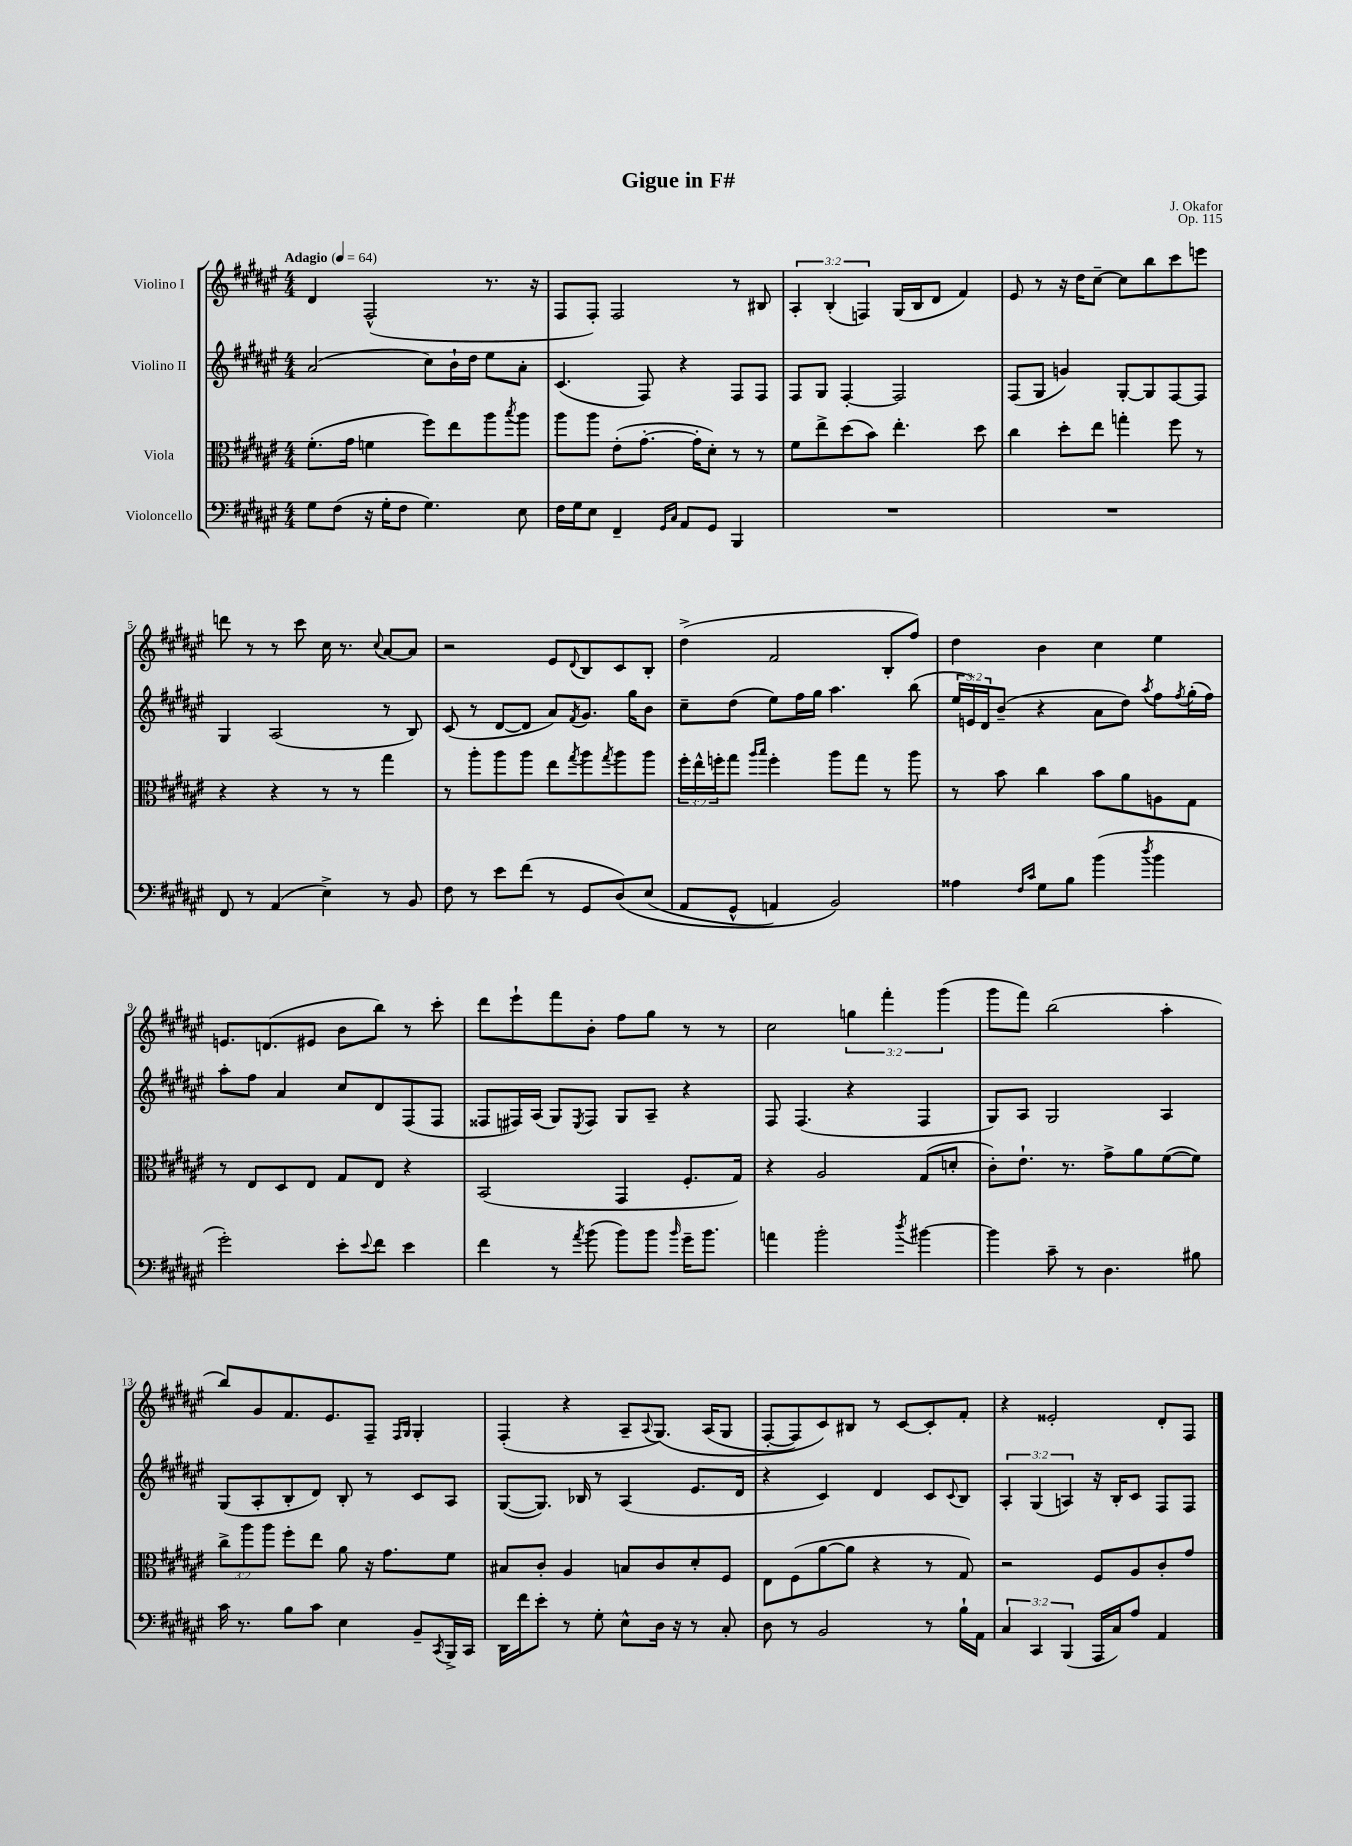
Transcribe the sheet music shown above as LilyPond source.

\header { title = "Gigue in F#" composer = "J. Okafor" opus = "Op. 115" }
<<
\new StaffGroup <<
\new Staff = "s0" \with { instrumentName = "Violino I" } {
    \clef treble \key fis \major \numericTimeSignature \time 4/4 \override Staff.TupletNumber.text = #tuplet-number::calc-fraction-text \tempo "Adagio" 4 = 64
    dis'4 fis2-^( r8. r16 |
    fis8 fis8-.) fis2 r8 bis8 |
    \tuplet 3/2 { ais4-. b4-.( f4) } gis16( b16 dis'8 fis'4) |
    eis'8 r8 r16 dis''16 cis''8~-- cis''8 b''8 cis'''8 e'''8 |
    d'''8 r8 r8 cis'''8 cis''16 r8. \appoggiatura { cis''8 } ais'8~ ais'8 |
    r2 eis'8 \appoggiatura { dis'8 } b8 cis'8 b8-. |
    dis''4->( fis'2 b8-. fis''8) |
    dis''4 b'4 cis''4 eis''4 |
    e'8. d'8.( eis'8 b'8 b''8) r8 cis'''8-. |
    dis'''8 eis'''8-! fis'''8 b'8-. fis''8 gis''8 r8 r8 |
    cis''2 \tuplet 3/2 { g''4 fis'''4-. gis'''4( } |
    gis'''8 fis'''8) b''2( ais''4-. |
    b''8) gis'8 fis'8. eis'8. fis8-- \grace { fis16 gis16 } gis4-. |
    fis4-.( r4 ais8-- \appoggiatura { ais8 } gis8.)\( ais16( gis8 |
    fis8~-. fis8) cis'8\) bis8 r8 cis'8~ cis'8-. fis'8-. |
    r4 eisis'2-. dis'8-. fis8 \bar "|." |
}
\new Staff = "s1" \with { instrumentName = "Violino II" } {
    \clef treble \key fis \major \numericTimeSignature \time 4/4 \override Staff.TupletNumber.text = #tuplet-number::calc-fraction-text
    ais'2( cis''8) b'16-! dis''16 eis''8 ais'8-. |
    cis'4.( fis8) r4 fis8 fis8 |
    fis8 gis8 fis4~-. fis2 |
    fis8( gis8 g'4) gis8~-. gis8 fis8~ fis8 |
    gis4 ais2( r8 b8) |
    cis'8( r8 dis'8~ dis'8 ais'8) \acciaccatura { fis'8 } gis'8. gis''16 b'8 |
    cis''8-- dis''8( eis''8) fis''16 gis''16 ais''4. b''8( |
    \tuplet 3/2 { eis''16 e'16) dis'16 } b'8--( r4 ais'8 dis''8) \acciaccatura { ais''8 } fis''8 \acciaccatura { fis''8 } gis''16-.( fis''16) |
    ais''8-. fis''8 ais'4 cis''8 dis'8 fis8( fis8 |
    fisis8 fis16) ais16( gis8) \acciaccatura { eis8 } fis8 gis8 ais8-- r4 |
    fis8 fis4.( r4 fis4 |
    gis8) ais8 gis2 ais4 |
    gis8( ais8-. b8-. dis'8) b8-. r8 cis'8 ais8 |
    gis8~( gis8.) bes16 r8 ais4( eis'8. dis'16 |
    r4 cis'4) dis'4 cis'8 \appoggiatura { cis'8 } b8 |
    \tuplet 3/2 { ais4-. gis4( a4) } r16 b16-. cis'8 fis8 fis8 \bar "|." |
}
\new Staff = "s2" \with { instrumentName = "Viola" } {
    \clef alto \key fis \major \numericTimeSignature \time 4/4 \override Staff.TupletNumber.text = #tuplet-number::calc-fraction-text
    fis'8.-.( gis'16 f'4 fis''8) eis''8 ais''8 \acciaccatura { b''8 } ais''8 |
    ais''8 ais''8 eis'8-.( gis'8.~-. gis'16-. dis'8-.) r8 r8 |
    fis'8 eis''8-> dis''8( b'8) eis''4.-. dis''8 |
    cis''4 dis''8-. eis''8 g''4-. fis''8 r8 |
    r4 r4 r8 r8 gis''4 |
    r8 ais''8-. ais''8 ais''8 eis''8 \acciaccatura { gis''8 } ais''8 \acciaccatura { gis''8 } ais''8 ais''8 |
    \tuplet 3/2 { fis''16-. eis''16-^ f''16-. } gis''8 \grace { ais''16 b''16 } f''4-. ais''8 gis''8 r8 ais''8 |
    r8 b'8 cis''4 b'8 ais'8 a8 gis8 |
    r8 eis8 dis8 eis8 gis8 eis8 r4 |
    b,2( gis,4 fis8.-. gis16) |
    r4 ais2 gis8( d'8-. |
    cis'8-.) eis'8.-! r8. gis'8-> ais'8 fis'8~( fis'8) |
    \tuplet 3/2 { cis''8-> ais''8 ais''8 } fis''8-. eis''8 ais'8 r16 gis'8. fis'8 |
    bis8 cis'8-. ais4 b8 cis'8 dis'8-. fis8 |
    eis8 fis8( ais'8~ ais'8 r4 r8 gis8) |
    r2 fis8 ais8 cis'8-. gis'8 \bar "|." |
}
\new Staff = "s3" \with { instrumentName = "Violoncello" } {
    \clef bass \key fis \major \numericTimeSignature \time 4/4 \override Staff.TupletNumber.text = #tuplet-number::calc-fraction-text
    gis8 fis8( r16 gis16-. fis8 gis4.) eis8 |
    fis16 gis16 eis8 fis,4-- \grace { gis,16 cis16 } ais,8 gis,8 b,,4 |
    R1 |
    R1 |
    fis,8 r8 ais,4( eis4->) r8 b,8 |
    fis8 r8 eis'8 fis'8( r8 gis,8 dis8)\( eis8( |
    ais,8 gis,8-^ a,4) b,2\) |
    aisis4 \grace { fis16 cis'16 } gis8 b8 b'4( \acciaccatura { dis''8 } b'4 |
    gis'2-.) eis'8-. \appoggiatura { eis'8 } fis'8 eis'4 |
    fis'4 r8 \acciaccatura { ais'8 } b'8( b'8) b'8 \grace { b'16 } gis'16-- b'8. |
    a'4 b'2-. \acciaccatura { dis''8 } bis'4~ |
    bis'4 cis'8-- r8 dis4. bis8 |
    cis'16 r8. b8 cis'8 eis4 b,8-- \acciaccatura { cis,8 } b,,16-> cis,16 |
    dis,16 fis'16 eis'8-. r8 gis8-. eis8-^ dis16 r16 r8 cis8-. |
    dis8 r8 b,2 r8 b16-! ais,16 |
    \tuplet 3/2 { cis4 cis,4 b,,4( } ais,,16 cis16) ais8 ais,4 \bar "|." |
}
>>
>>
